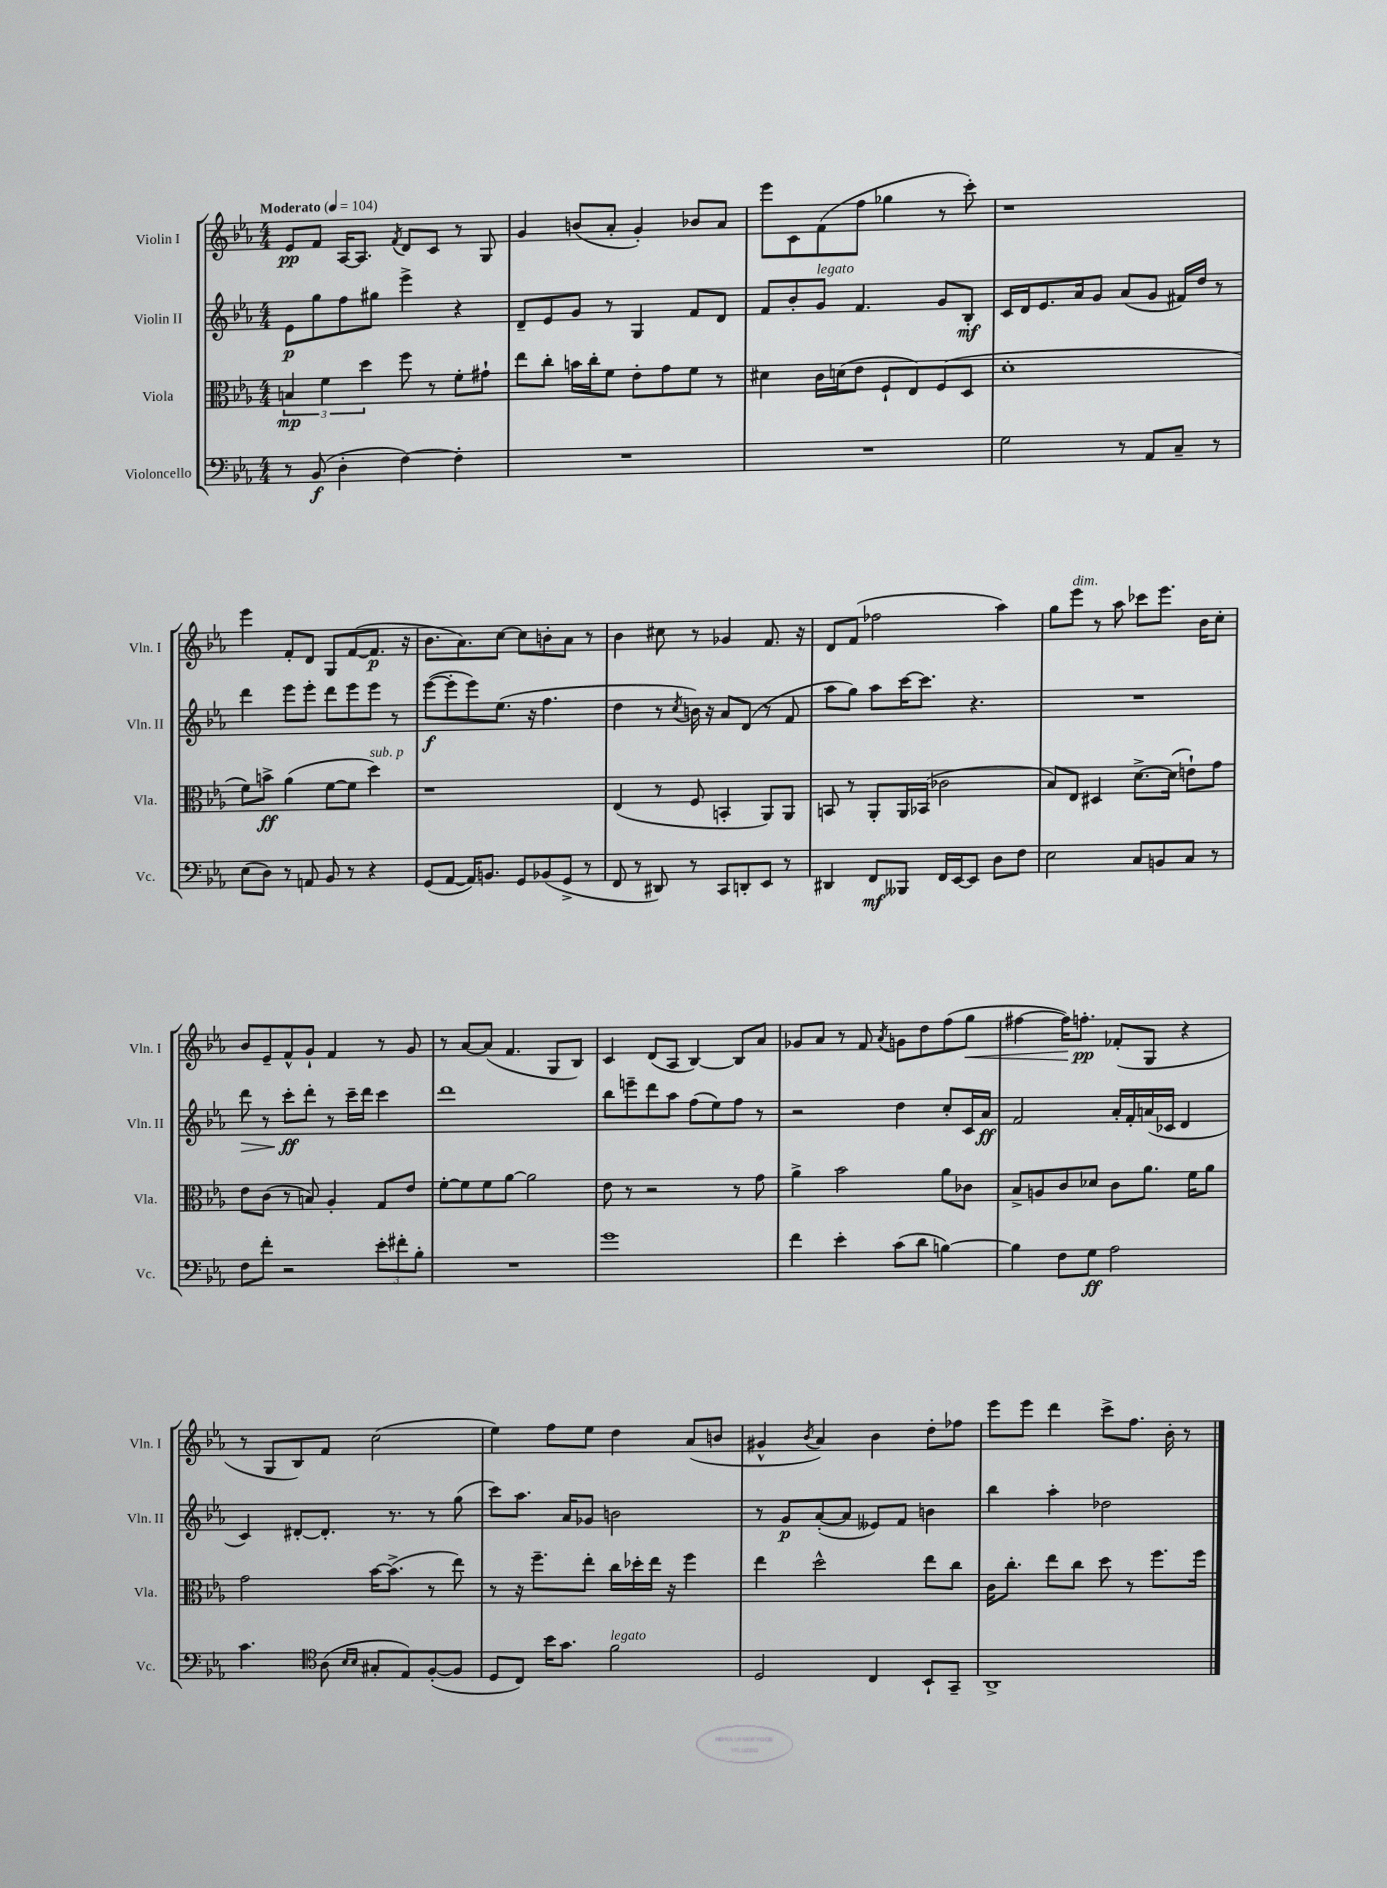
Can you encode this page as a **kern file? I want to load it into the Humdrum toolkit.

**kern	**kern	**kern	**kern
*staff4	*staff3	*staff2	*staff1
*clefF4	*clefC3	*clefG2	*clefG2
*k[b-e-a-]	*k[b-e-a-]	*k[b-e-a-]	*k[b-e-a-]
*M4/4	*M4/4	*M4/4	*M4/4
*MM104	*MM104	*MM104	*MM104
8r	6B	8e-	8e-
(8BB-	.	8gg	8f
.	6f	.	.
4D'	.	8ff	[16A-
.	.	.	8.A-]
.	6dd	.	.
.	.	8gg#	.
.	.	.	8qf
[4F)	8ff	4eee-^	8d
.	8r	.	8c
4F']	8f'	4r	8r
.	8g#`	.	8G
=	=	=	=
1r	8ee-	8d~	4g
.	8cc'	8e-	.
.	16b	8g	(8b
.	16cc'	.	.
.	8f	8r	8a-'
.	8e-'	4G	4g')
.	8g	.	.
.	8f	8f	8b-
.	8r	8d	8a-
=	=	=	=
1r	4d#	8f	8eee-
.	.	8b-'	8c
.	16c	8g	(8f
.	(16d	.	.
.	8e-	4.f	8ff
.	8F`	.	4gg-
.	8E-)	.	.
.	(8F	8g	8r
.	8D	8B-'	8ccc')
=	=	=	=
2G	1d'	16c	1r
.	.	16d	.
.	.	8.e-	.
.	.	16a-	.
.	.	8g	.
8r	.	(8a-	.
8AA-	.	8g	.
8C~	.	16f#)	.
.	.	16dd	.
8r	.	8r	.
=	=	=	=
(8E-	8f)	4ddd	4eee-
8D)	8b^	.	.
8r	(4a-	8eee-	8f'
8AA	.	8eee-'	8d
8BB-	[8f	8ddd	8G
8r	8f]	8eee-	([8f
4r	4dd)	8eee-	8.f]
.	.	8r	.
.	.	.	16r
=	=	=	=
(8GG	1r	([8eee-	8.b-
[8AA-	.	8eee-']	.
.	.	.	8.a-)
16AA-])	.	8eee-)	.
8.BB	.	.	.
.	.	(8.ee-	[8cc
8GG	.	.	8cc]
.	.	16r	.
(8BB-	.	4.ff	8b'
8GG^	.	.	8a-
8r	.	.	8r
=	=	=	=
8FF	(4E-	4dd	4b-
8r	.	.	.
8DD#)	8r	8r	8cc#
.	.	8qcc	.
8r	8F	16b)	8r
.	.	16r	.
8CC	4BB'	8a-	4g-
8DD'	.	(8d	.
8EE-	8AA-)	8r	8.f
8r	8AA-	8f	.
.	.	.	16r
=	=	=	=
4DD#	8BB	8aa-	8d
.	8r	8gg)	(8f
8FF	8AA-'	8aa-	2ff-
8BBB--	16AA-	[16ccc	.
.	(16BB-	8.ccc]	.
16FF	2c-	.	.
[16EE-	.	.	.
8EE-]	.	4.r	.
8D	.	.	4aa-)
8F	.	.	.
=	=	=	=
2E-	8B-)	1r	8gg
.	8E-	.	8eee-
.	4D#	.	8r
.	.	.	8aa-
8C	[8.d^	.	8ccc-
8BB	.	.	8.eee-
.	(16d]	.	.
8C	8e`)	.	.
.	.	.	16b-
8r	8g	.	8cc'
=	=	=	=
8F	8e-	8ddd	8b-
8f'	(8c	8r	8e-~
2r	8r	8ccc'	8f^^
.	8B)	8ddd'	8g`
.	4A-'	8r	4f
.	.	16ccc~	.
.	.	16ddd	.
12e-'	8G	4ccc	8r
12f#'	.	.	.
.	8e-	.	8g
12B-'	.	.	.
=	=	=	=
1r	[8f'	1ddd	8r
.	8f]	.	[8a-
.	8f	.	(8a-]
.	[8a-	.	4.f
.	2a-]	.	.
.	.	.	8G
.	.	.	8B-)
=	=	=	=
1g	8e-	8bb-	4c
.	8r	8eee~	.
.	2r	8ddd	(8d
.	.	8aa-	8A-
.	.	(8ff	[4B-)
.	.	8ee-)	.
.	8r	8ff	8B-]
.	8g	8r	8a-
=	=	=	=
4f	4a-^	2r	8g-
.	.	.	8a-
4e-'	2b-	.	8r
.	.	.	8f
.	.	.	8qa-
(8c	.	4dd	8g
8d	.	.	8dd
[4B)	8a-	8cc'	(8ff
.	8c-	16c	8gg
.	.	16a-	.
=	=	=	=
4B]	8B-^	2f	[4ff#
.	8A	.	.
8F	8c	.	16ff#])
.	.	.	8.ff'
8G	8d-	.	.
2A-	8c	16a-'	(8f-'
.	.	16f'	.
.	8.a-	(16a	8G
.	.	16c-	.
.	.	4d	4r
.	16f	.	.
.	8a-	.	.
=	=	=	=
4.c	2g	4c)	8r
.	.	.	8G
.	.	[8d#'	8B-)
*clefC4	*	*	*
(8A-	.	8.d#']	8f
16qqB-	.	.	.
16qqB-	.	.	.
8G#'	[16b-	.	(2cc
.	(8.b-^]	8.r	.
8E-)	.	.	.
([8F'	8r	8r	.
8F]	8ee-)	(8gg	.
=	=	=	=
8D	8r	8ccc)	4ee-)
8C)	16r	8.aa-	.
.	8.ff~	.	.
16b-	.	.	8ff
8.g	.	16a-	.
.	8ee-'	8g-	8ee-
2f	16cc	2b	4dd
.	16dd-'	.	.
.	16ee-	.	.
.	16r	.	.
.	4ff	.	(8a-
.	.	.	8b
=	=	=	=
2D	4ee-	8r	4g#^^
.	.	8g	.
.	.	.	8qb-
.	2dd^^	([8a-'	4a-)
.	.	8a-]	.
4C	.	8e--)	4b-
.	.	8f	.
8BB-`	8ee-	4b	8dd'
8GG~	8cc	.	8ff-
=	=	=	=
1AA-^	16c	4bb-	8eee-
.	8.cc'	.	.
.	.	.	8eee-
.	8ee-	4aa-'	4ddd
.	8cc	.	.
.	8dd	2dd-	8ccc^
.	8r	.	8.ff
.	8.ff	.	.
.	.	.	16b-'
.	.	.	8r
.	16ff	.	.
==	==	==	==
*-	*-	*-	*-
